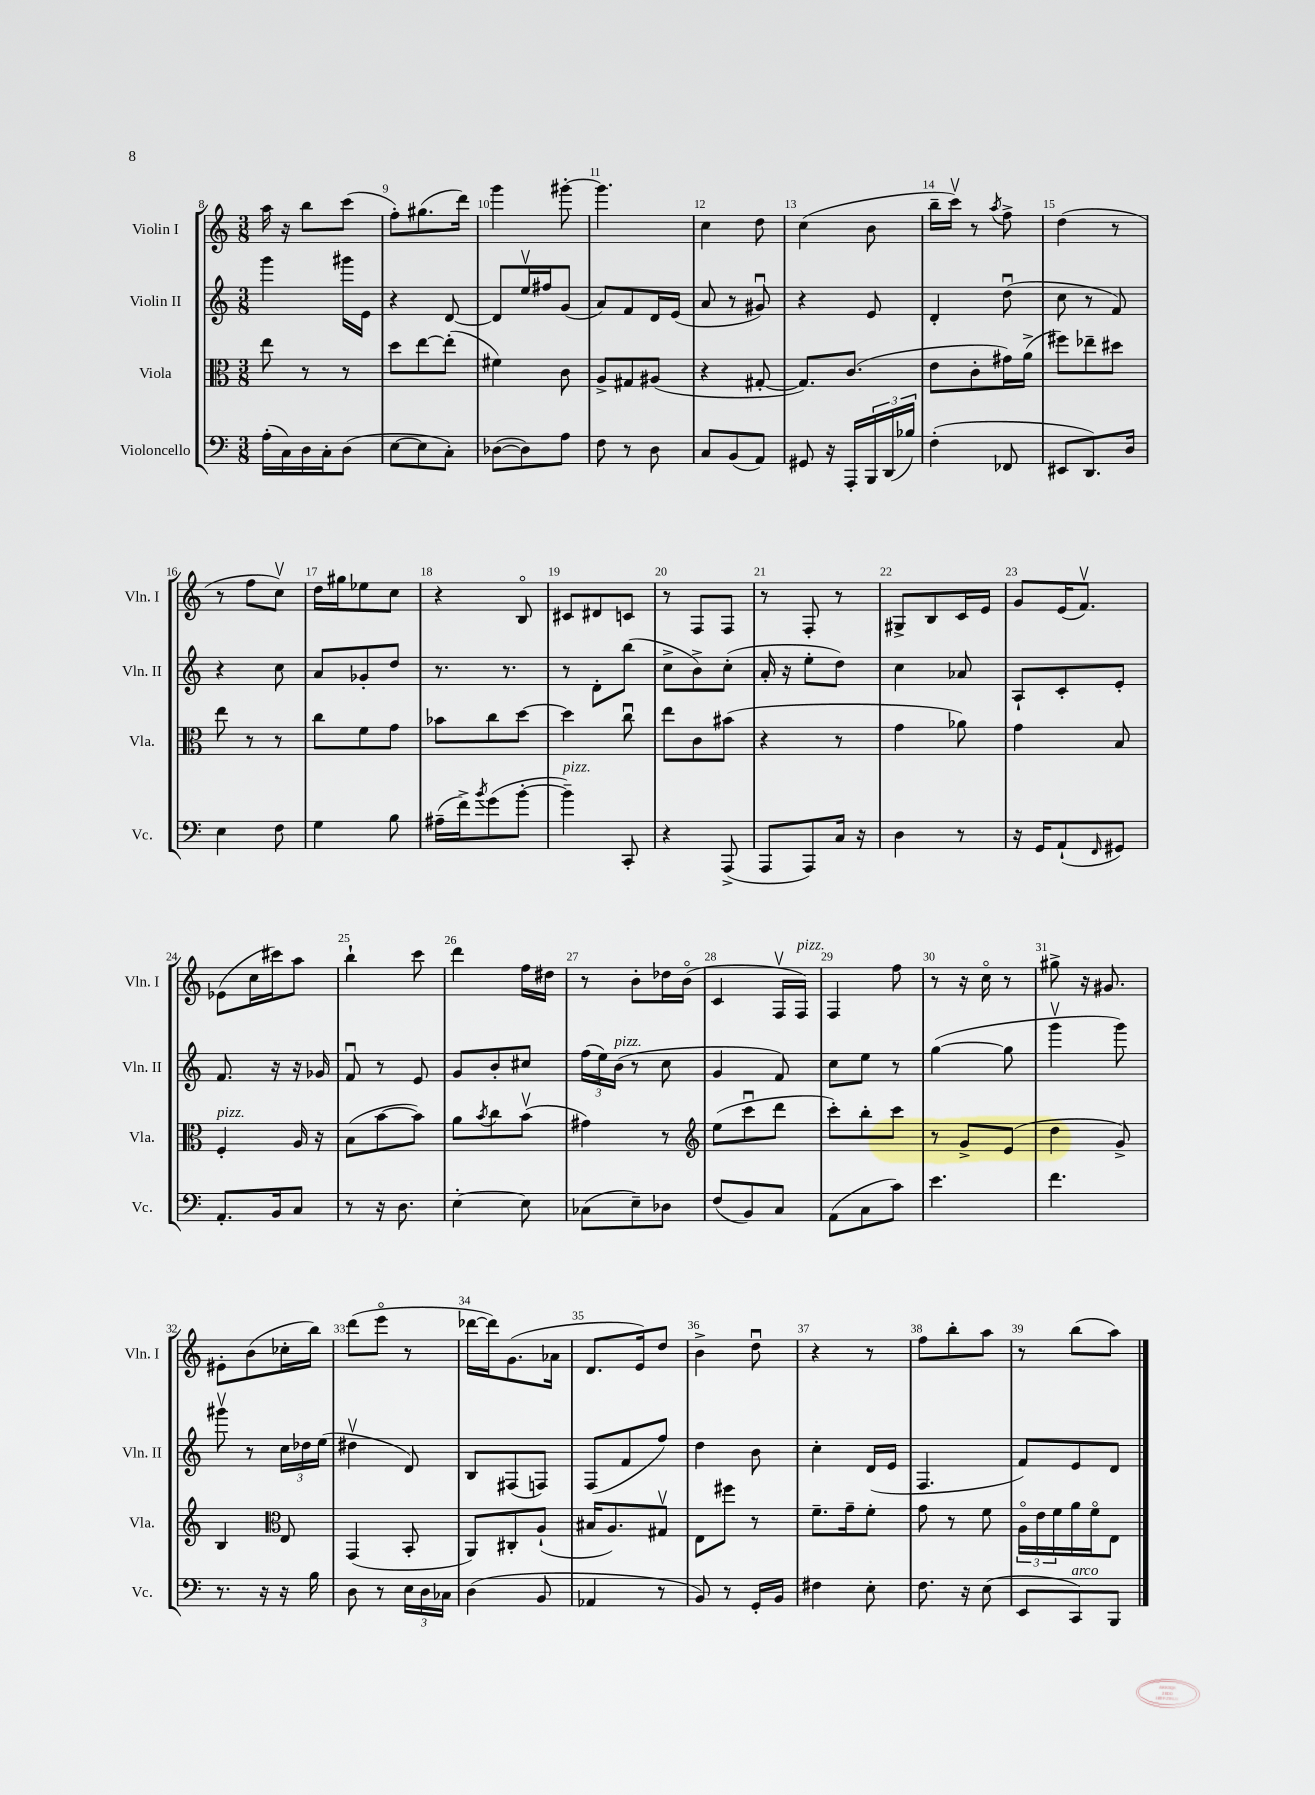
<<
\new StaffGroup <<
\new Staff = "s0" \with { instrumentName = "Violin I" shortInstrumentName = "Vln. I" } {
    \clef treble \key c \major \numericTimeSignature \time 3/8
    a''16 r16 b''8 c'''8( |
    f''8-.) gis''8.( d'''16) |
    g'''4 gis'''8~-. |
    gis'''4. |
    c''4 d''8 |
    c''4( b'8 |
    b''16-- c'''16\upbow) r8 \acciaccatura { a''8 } f''8-> |
    d''4( r8 |
    r8 f''8 c''8\upbow) |
    d''16 gis''16 ees''8 c''8 |
    r4 b8\flageolet |
    cis'8 dis'8 c'8 |
    r8 f8 f8 |
    r8 f8-. r8 |
    gis8-> b8 c'16 e'16 |
    g'8 e'16( f'8.\upbow) |
    ees'8( c''16 cis'''16) a''8 |
    b''4-! c'''8 |
    d'''4 f''16 dis''16 |
    r8 b'8-. des''16 b'16\flageolet( |
    c'4 f16\upbow f16^\markup { \italic "pizz." }) |
    f4 f''8 |
    r8 r16 c''16\flageolet r8 |
    gis''8-> r16 gis'8. |
    eis'8-. b'8( ces''16-. b''16) |
    d'''8( e'''8\flageolet r8 |
    des'''16~ des'''16) g'8.( aes'16 |
    d'8. e'16) d''8 |
    b'4-> d''8\downbow |
    r4 r8 |
    f''8 b''8-. a''8 |
    r8 b''8( a''8) \bar "|." |
}
\new Staff = "s1" \with { instrumentName = "Violin II" shortInstrumentName = "Vln. II" } {
    \clef treble \key c \major \numericTimeSignature \time 3/8
    g'''4 gis'''16 e'16 |
    r4 d'8~ |
    d'8 e''16\upbow fis''16 g'8( |
    a'8) f'8 d'16 e'16( |
    a'8 r8 gis'8\downbow) |
    r4 e'8 |
    d'4-. d''8\downbow( |
    c''8 r8 f'8) |
    r4 c''8 |
    a'8 ges'8-. d''8 |
    r8. r8. |
    r8 d'8-. b''8( |
    c''8-> b'8->) c''8-.( |
    a'16-. r16 e''8-. d''8) |
    c''4 aes'8 |
    a8-! c'8-. e'8-. |
    f'8. r16 r16 ges'16 |
    f'8\downbow r8 e'8 |
    g'8 b'8-. cis''8 |
    \tuplet 3/2 { f''16( e''16) b'16^\markup { \italic "pizz." }( } r8 c''8 |
    g'4 f'8) |
    c''8 e''8 r8 |
    g''4~( g''8 |
    g'''4\upbow g'''8) |
    gis'''8\upbow r8 \tuplet 3/2 { c''16 des''16 e''16( } |
    dis''4\upbow d'8) |
    b8 fis8( f8) |
    f8( f'8 f''8) |
    d''4 b'8 |
    c''4-. d'16( e'16 |
    f4. |
    f'8) e'8 d'8 \bar "|." |
}
\new Staff = "s2" \with { instrumentName = "Viola" shortInstrumentName = "Vla." } {
    \clef alto \key c \major \numericTimeSignature \time 3/8
    e''8 r8 r8 |
    d''8 e''8~ e''8-.( |
    fis'4) c'8 |
    a8-> gis8 ais8( |
    r4 gis8~-. |
    gis8.) c'8.( |
    e'8 c'8-. gis'16) a'16->( |
    fis''8) ees''8-- dis''8 |
    e''8 r8 r8 |
    c''8 f'8 g'8 |
    bes'8 c''8 d''8~ |
    d''4 c''8\downbow |
    e''8 c'8 bis'8( |
    r4 r8 |
    g'4 aes'8) |
    g'4 b8 |
    f4-.^\markup { \italic "pizz." } a16 r16 |
    b8( b'8~ b'8) |
    a'8 \acciaccatura { b'8 } c''8 b'8\upbow( |
    gis'4) r8 |
    \clef treble e''8( c'''8\downbow d'''8 |
    c'''8-.) b''8-. c'''8 |
    r8 g'8-> e'8( |
    d''4 g'8->) |
    b4 \clef alto e8 |
    g,4( b,8-. |
    a,8) cis8-. a8-!( |
    bis16 a8.) gis8\upbow |
    e8 fis''8 r8 |
    f'8.-- g'16-- f'8-. |
    g'8 r8 f'8 |
    \tuplet 3/2 { a16\flageolet e'16 f'16 } a'16 f'16\flageolet e8 \bar "|." |
}
\new Staff = "s3" \with { instrumentName = "Violoncello" shortInstrumentName = "Vc." } {
    \clef bass \key c \major \numericTimeSignature \time 3/8
    a16-.( c16) d16 c16-. d8( |
    e8~ e8 c8-.) |
    des8~( des8) a8 |
    f8 r8 d8 |
    c8 b,8( a,8) |
    gis,8 r16 a,,16-. \tuplet 3/2 { b,,16 d,16( bes16) } |
    f4-.( fes,8 |
    eis,8 d,8.) d16 |
    e4 f8 |
    g4 b8 |
    ais16--( f'16->) \acciaccatura { b'8 } g'8( b'8~-. |
    b'4--^\markup { \italic "pizz." }) c,8-. |
    r4 a,,8->( |
    a,,8 a,,8) c16 r16 |
    d4 r8 |
    r16 g,16 a,8-!( \grace { f,16 } gis,8) |
    a,8.-. b,16 c8 |
    r8 r16 d8. |
    e4~-. e8 |
    ces8( e8--) des8 |
    f8( b,8) c8 |
    a,8( c8 c'8) |
    e'4. |
    f'4. |
    r8. r16 r16 b16 |
    d8 r8 \tuplet 3/2 { e16 d16 ces16 } |
    d4( b,8 |
    aes,4 r8 |
    b,8) r8 g,16-. b,16 |
    fis4 e8-. |
    f8. r16 e8( |
    e,8 c,8^\markup { \italic "arco" }) b,,8 \bar "|." |
}
>>
>>
\layout { \context { \Score currentBarNumber = #8 \override BarNumber.break-visibility = ##(#f #t #t) barNumberVisibility = #all-bar-numbers-visible } }
